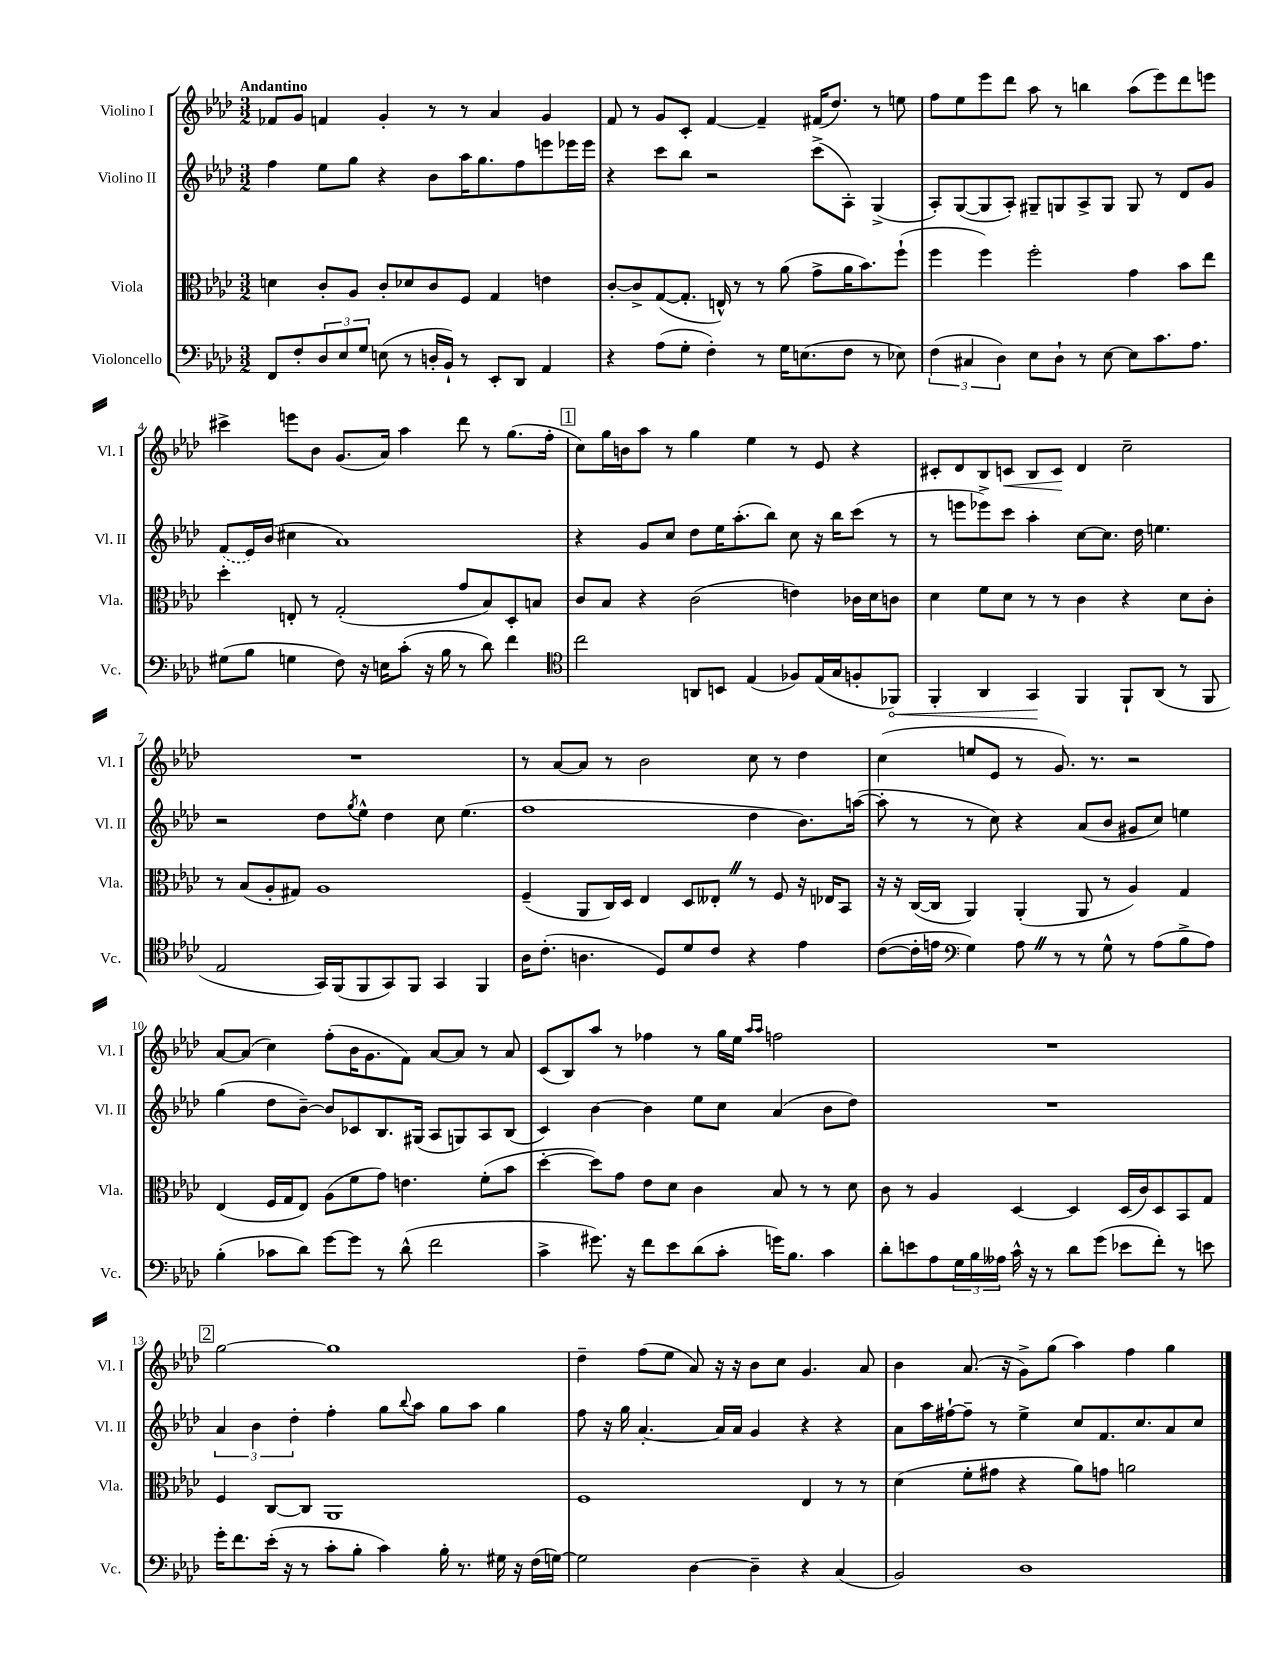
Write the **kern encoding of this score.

**kern	**kern	**kern	**kern
*staff4	*staff3	*staff2	*staff1
*clefF4	*clefC3	*clefG2	*clefG2
*k[b-e-a-d-]	*k[b-e-a-d-]	*k[b-e-a-d-]	*k[b-e-a-d-]
*M3/2	*M3/2	*M3/2	*M3/2
8FF	4d	4ff	8f-
8F'	.	.	8g
12D-	8c'	8ee-	4f
12E-	.	.	.
.	8A-	8gg	.
12G	.	.	.
(8E	8c'	4r	4g'
8r	8d-	.	.
16D'	8c	8b-	8r
16BB-`)	.	.	.
8r	8F	16aa-	8r
.	.	8.gg	.
8EE-'	4G	.	4a-
8DD-	.	8ff	.
4AA-	4e	8eee	4g
.	.	16eee-	.
.	.	16eee-	.
=	=	=	=
4r	[8c'	4r	8f
.	8c^]	.	8r
(8A-	([8G	8ccc	8g
8G'	8.G']	8bb-	8c'
4F')	.	2r	[4f
.	16E^^)	.	.
.	8r	.	.
8r	8r	.	4f~]
16G	(8a-	.	.
(8.E	.	.	.
.	8g^	(8ccc^	(16f#
.	.	.	8.dd-)
8F	16a-	8A-')	.
.	8.b-)	.	.
8r	.	(4G^	8r
8E-)	(8ff`	.	8ee
=	=	=	=
(6F	4ff	8A-')	8ff
.	.	([8G	8ee-
6C#	.	.	.
.	4ff)	8G]	8eee-
6D-)	.	.	.
.	.	8A-')	8ddd-
8E-	2ff'	8G#~	8aa-
8D-`	.	8G	8r
8r	.	8A-^	4bb
[8E-	.	8G	.
8E-]	4g	8G	(8aa-
8.c	.	8r	8eee-)
.	8b-	8d-	8ddd-
8.A-	.	.	.
.	8ee-	8g	8eee
=	=	=	=
(8G#	4dd-'	(8f	4ccc#^
8B-	.	16e-)	.
.	.	(16b-	.
4G	8E'	4cc#	8eee
.	8r	.	8b-
8F)	(2G'	1a-)	(8.g
16r	.	.	.
16E	.	.	16a-)
(8c'	.	.	4aa-
16r	.	.	.
16B-	.	.	.
8r	8g	.	8ddd-
8d-)	8B-)	.	8r
4f	8D-'	.	(8.gg
.	8B	.	.
.	.	.	16ff'
=	=	=	=
*clefC4	*	*	*
2cc	8c	4r	8cc)
.	8B-	.	16gg
.	.	.	16b
.	4r	8g	8aa-
.	.	8cc	8r
8AA	(2c	8dd-	4gg
8BB	.	16ee-	.
.	.	(8.aa-'	.
(4E-	.	.	4ee-
.	.	8bb-)	.
8F-)	4e)	8cc	8r
(16E-	.	16r	8e-
16G	.	16bb-	.
8F'	16c-	(8ccc	4r
.	16d-	.	.
8FF-)	8c	8r	.
=	=	=	=
4FF'	4d-	8r	8c#'
.	.	8eee	8d-
4AA-	8f	8eee-^)	8B-
.	8d-	8ccc	8c
4GG	8r	4aa-'	8B-
.	8r	.	8c
4FF	4c	[8cc	4d-
.	.	8.cc]	.
8FF`	4r	.	2cc~
.	.	16dd-	.
(8AA-	.	4.ee	.
8r	8d-	.	.
8FF	8c'	.	.
=	=	=	=
2E-	8r	2r	1.r
.	(8B-	.	.
.	8A-'	.	.
.	8G#)	.	.
16GG)	1A-	8dd-	.
(16FF	.	.	.
.	.	8qgg	.
8FF	.	8ee-^^	.
8GG)	.	4dd-	.
8FF	.	.	.
4GG	.	8cc	.
.	.	(4.ee-	.
4FF	.	.	.
=	=	=	=
16A-	(4F~	1ff	8r
(8.c'	.	.	.
.	.	.	[8a-
4.A	8AA-	.	8a-]
.	16C)	.	8r
.	16D-	.	.
.	4E-	.	2b-
8D-)	.	.	.
8d-	8D-	.	.
8c	8E--'	.	.
4r	8r	4dd-	8cc
.	8F	.	8r
4e-	16r	8.b-)	4dd-
.	16E-	.	.
.	8BB-	.	.
.	.	([16aa	.
=	=	=	=
([8c	16r	8aa']	(4cc
.	16r	.	.
16c']	([16C	8r	.
16e	16C]	.	.
*clefF4	*	*	*
4G)	4AA-)	8r	8ee
.	.	8cc)	8e-
8A-	(4AA-'	4r	8r
8r	.	.	8.g)
8r	8AA-	(8a-	.
.	.	.	8.r
8G^^	8r	8b-	.
8r	4A-)	8g#	2r
(8A-	.	8cc)	.
8B-^	4G	4ee	.
8A-)	.	.	.
=	=	=	=
(4B-'	(4E-	(4gg	[8a-
.	.	.	(8a-]
8c-	16F	8dd-	4cc)
.	16G	.	.
8d-)	8E-)	[8b-~)	.
[8g	(8A-	8b-]	(8ff'
8g]	8f	8c-	16b-
.	.	.	8.g
8r	8g)	8.B-	.
(8d-^^	4.e	.	8f)
.	.	(16G#	.
2f	.	8A-	[8a-
.	.	8G)	8a-]
.	(8f'	8A-	8r
.	8b-	(8B-	8a-
=	=	=	=
4c^	[4dd-'	4c)	(8c
.	.	.	8B-)
8.g#)	8dd-])	[4b-	8aa-
.	8g	.	8r
16r	.	.	.
8f	8e-	4b-]	4ff-
8e-	8d-	.	.
(8d-	4c	8ee-	8r
8c'	.	8cc	16gg
.	.	.	16ee-
.	.	.	16qqaa-
.	.	.	16qqaa-
16g)	8B-	(4a-	2ff
8.B-	.	.	.
.	8r	.	.
4c	8r	8b-	.
.	8d-	8dd-)	.
=	=	=	=
8d-'	8c	1.r	1.r
8e	8r	.	.
8A-	4A-	.	.
24G	.	.	.
24B-	.	.	.
24A--	.	.	.
16c^^	[4D-	.	.
16r	.	.	.
8r	.	.	.
8d-	4D-]	.	.
(8g	.	.	.
8e-	(16D-	.	.
.	16c)	.	.
8f')	8D-	.	.
8r	8BB-	.	.
8e	8G	.	.
=	=	=	=
16g'	4F	6a-	[2gg
8.f	.	.	.
.	.	6b-	.
(16e-'	[8C	.	.
16r	.	.	.
.	.	6dd-'	.
8r	8C]	.	.
8c'	1AA-	4ff'	1gg]
8B-'	.	.	.
4c)	.	8gg	.
.	.	8qqbb-	.
.	.	8aa-	.
16B-'	.	8gg	.
8.r	.	.	.
.	.	8aa-	.
16G#	.	4gg	.
16r	.	.	.
(16F	.	.	.
[16G)	.	.	.
=	=	=	=
2G]	1F	8ff	4dd-~
.	.	16r	.
.	.	16gg	.
.	.	[4.a-'	(8ff
.	.	.	8ee-
[4D-	.	.	8a-)
.	.	16a-]	16r
.	.	16a-	16r
4D-~]	.	4g	8b-
.	.	.	8cc
4r	4E-	4r	4.g
(4C	8r	4r	.
.	8r	.	8a-
=	=	=	=
2BB-)	(4d-	8a-	4b-
.	.	16aa-	.
.	.	[16ff#`	.
.	8f'	8ff#~]	(8.a-
.	8g#	8r	.
.	.	.	16r
1D-	4r	4ee-^	8g^)
.	.	.	(8gg
.	8a-)	8cc	4aa-)
.	8g	8.f	.
.	2a	.	4ff
.	.	8.cc	.
.	.	8a-	4gg
.	.	8cc	.
==	==	==	==
*-	*-	*-	*-
